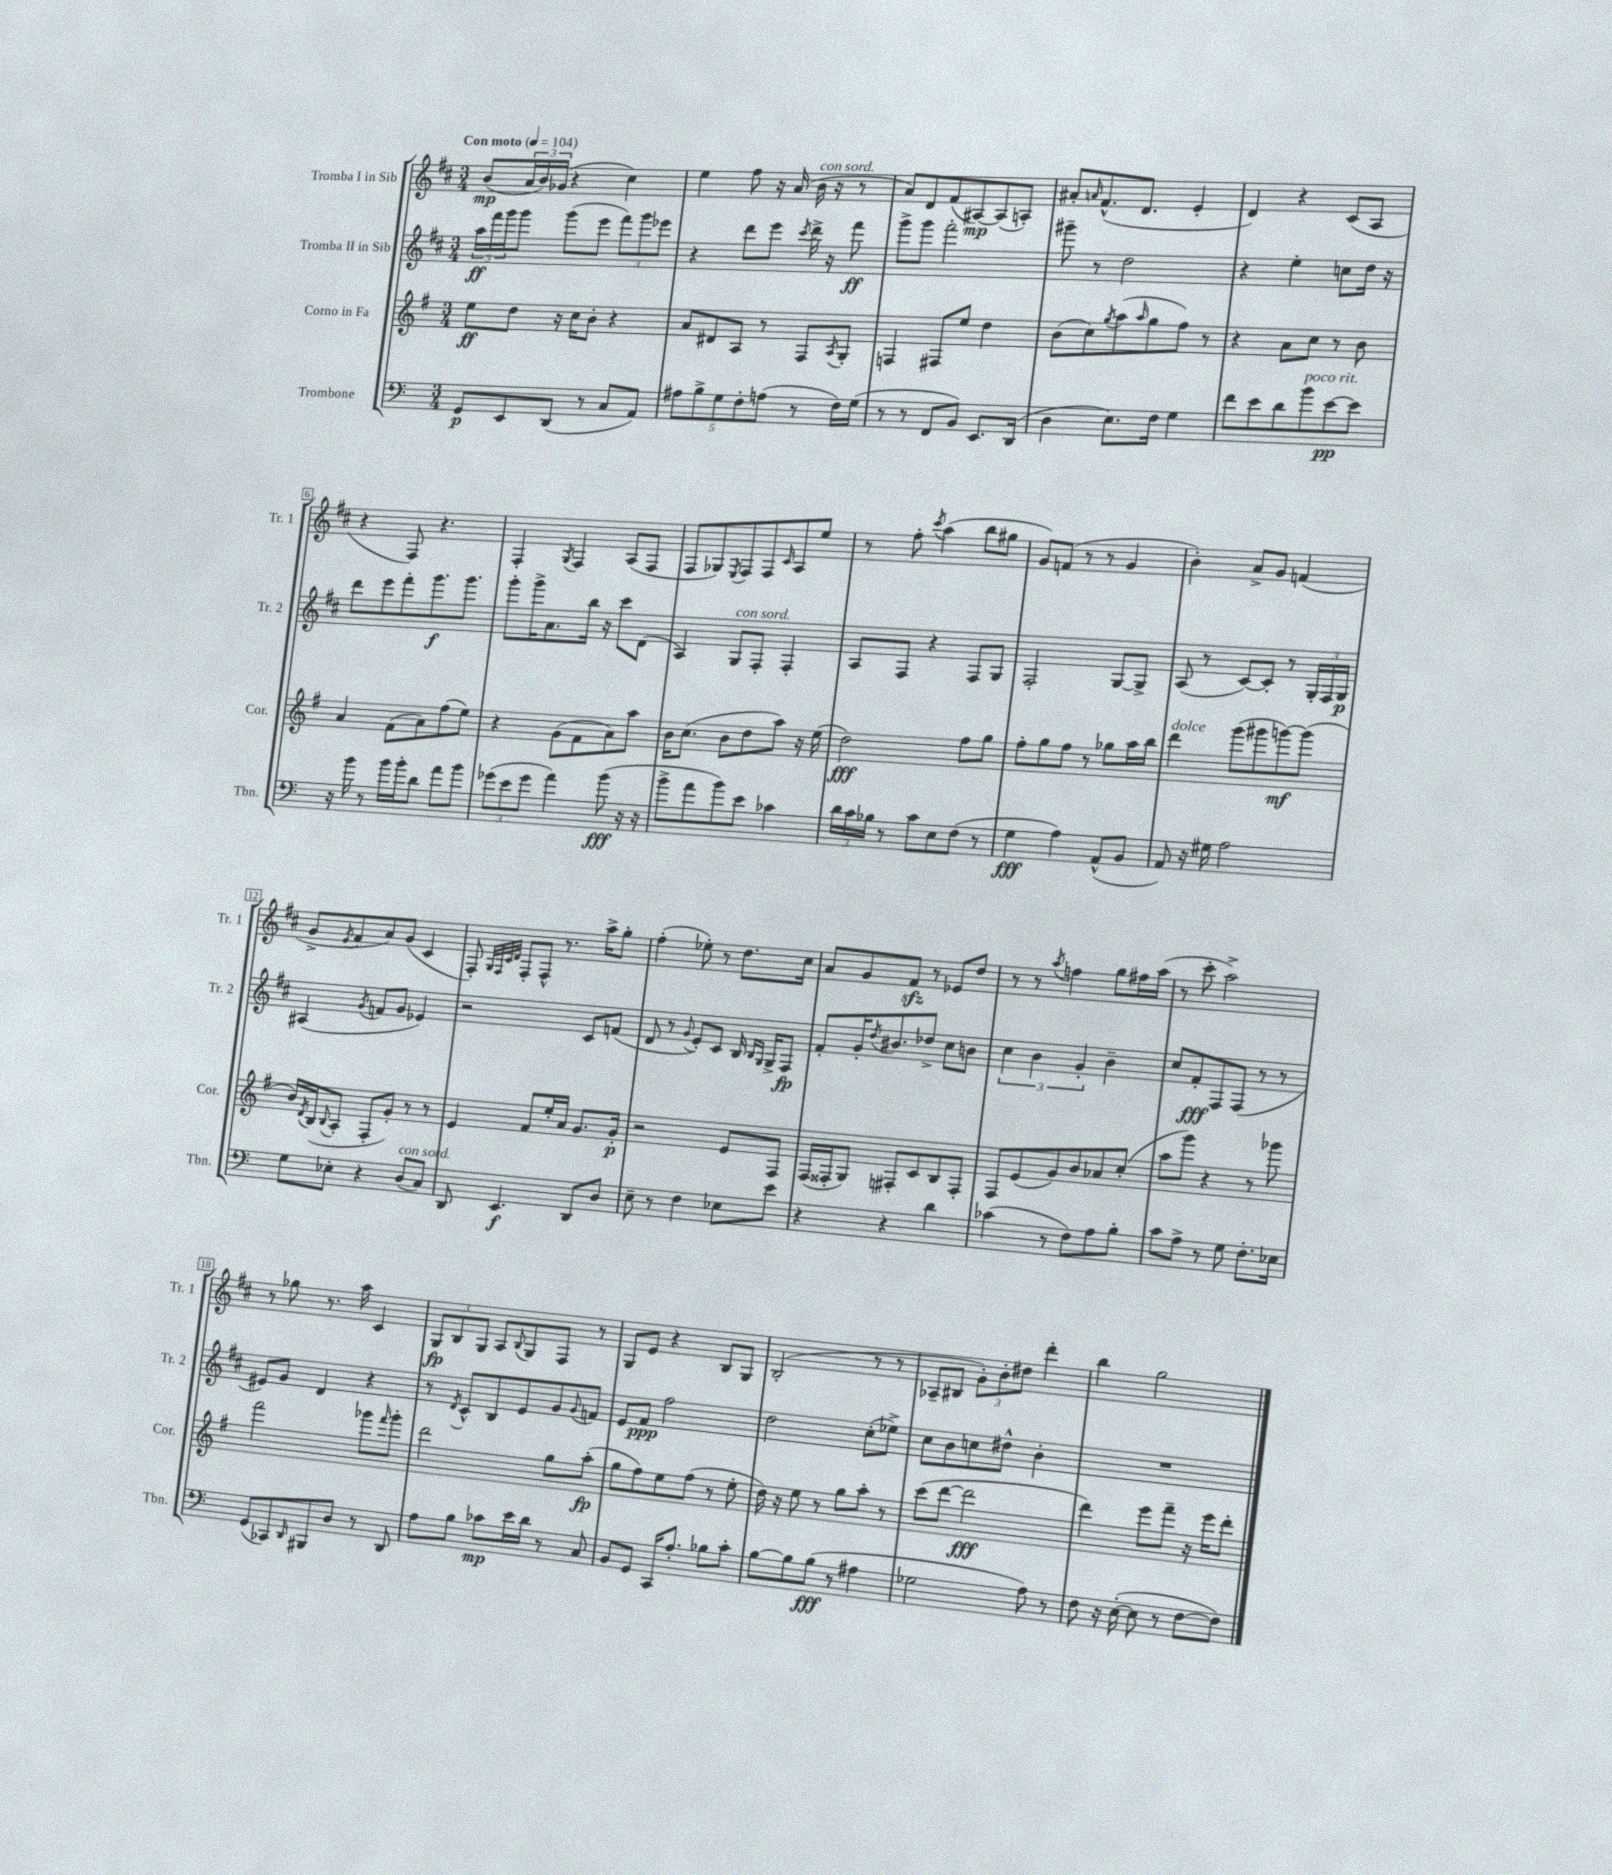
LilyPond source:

<<
\new StaffGroup <<
\new Staff = "s0" \with { instrumentName = "Tromba I in Sib" shortInstrumentName = "Tr. 1" } {
    \clef treble \key d \major \numericTimeSignature \time 3/4 \tempo "Con moto" 4 = 104
    b'8\mp( \tuplet 3/2 { a'16 b'16) ges'16( } r4 cis''4) |
    e''4 fis''8 r16 a'16( b'16^\markup { \italic "con sord." } r16 r8 |
    a'8) d'8 fis'8( ais8~\mp) ais8( a8-.) |
    ais'8-. \grace { a'16 } fis'8.-^( d'8. e'4-. |
    d'4) r4 cis'8( a8 |
    r4 fis8) r4. |
    fis4-. \acciaccatura { g8 } fis4 a8( fis8 |
    fis8 ges8) \acciaccatura { e8 } fis8 fis8 \grace { cis'16 } a8 e''8 |
    r8 fis''8-. \acciaccatura { cis'''8 } a''4( b''8 gis''8 |
    g'8) f'8( r8 r8 g'4 |
    b'4-.) a'8-> g'8 f'4( |
    g'8-> \acciaccatura { e'8 } fis'8 a'8) g'8( cis'4 |
    fis8-.) \grace { g32 fis32 cis'32 d'32 } fis8-. fis8-^ r8. a''16-> g''8-. |
    fis''4-.( ees''8-.) r8 d''8. cis''16 |
    a'8 g'8 fis'8\sfz r8 ees'8 d''8 |
    r8 r8 \acciaccatura { a''8 } f''4 g''8 fis''16 a''16( |
    r8 cis'''8-. a''2->) |
    r8 ges''8 r8. a''16 cis'4 |
    \tuplet 3/2 { g8\fp b8 g8 } a8 \appoggiatura { b8 } g8 fis8 r8 |
    g8 e'8 r4 b8 g8 |
    b2-.( r8 r8 |
    aes8-- bis8 \tuplet 3/2 { g'8-.) b'8-. dis''8 } d'''4-. |
    b''4 g''2 \bar "|." |
}
\new Staff = "s1" \with { instrumentName = "Tromba II in Sib" shortInstrumentName = "Tr. 2" } {
    \clef treble \key d \major \numericTimeSignature \time 3/4
    \tuplet 3/2 { a''16\ff fis'''16 g'''16 } g'''8 g'''8( e'''8 \tuplet 3/2 { fis'''8) g'''8 ees'''8 } |
    r4 d'''8 e'''8 \acciaccatura { cis'''8 } d'''16-> r16 fis'''8\ff |
    g'''8-> g'''8 fis'''2-. |
    gis'''8-- r8 d''2 |
    r4 e''4-. c''8 d''16 r16 |
    d'''8 e'''8 fis'''8-. g'''8.\f g'''8. |
    g'''8-. g'''16-> a'8. b''16 r16 cis'''8 d'8( |
    a4) g8^\markup { \italic "con sord." } fis8-. fis4-. |
    a8 fis8 r4 fis8 g8 |
    fis2-. g8~ g8-> |
    a8( r8 cis'8~) cis'8-. r8 \tuplet 3/2 { g16-. fis16 g16\p } |
    ais4( \acciaccatura { g'8 } f'8 g'8 ees'4) |
    r2 cis'8 f'8( |
    d'8 r8 \appoggiatura { g'8 } e'8-.) cis'8 b16 \grace { b16 g16 } g16-> fis8\fp |
    fis'8-. g'16-. \acciaccatura { d''8 } bis'8. des''8-> cis''8 b'8 |
    \tuplet 3/2 { cis''4 b'4 g'4-. } b'4-- |
    cis''8 fis'8-.\fff fis8 fis8( r8 r8 |
    eis'8) g'8 d'4 r4 |
    r8 \acciaccatura { d'8 } cis'8-^ b8 e'8 g'8 \appoggiatura { g'8 } f'8 |
    e'8 fis'8\ppp fis''2 |
    d''2 cis''8-.( ees''8->) |
    cis''8 b'8 c''8 dis''8-^ b'4-. |
    R2. \bar "|." |
}
\new Staff = "s2" \with { instrumentName = "Corno in Fa" shortInstrumentName = "Cor." } {
    \clef treble \key g \major \numericTimeSignature \time 3/4
    e''8\ff d''8 r16 c''16 b'8-. r4 |
    a'8 dis'8 a8 r8 fis8 \acciaccatura { a8 } g8-. |
    f4 fis8 e''8 d''4 |
    b'8( c''8) \acciaccatura { g''8 } a''8( \grace { a''16 } g''8 fis''8) r8 |
    r4 a'8 c''8 r8 b'8 |
    a'4 fis'8( a'8) fis''8( e''8) |
    r4 g'8( fis'8 a'8) a''8 |
    b'16 c''8.( b'8 d''8 a''8) r16 e''16( |
    d''2\fff) fis''8 g''8 |
    fis''8-. g''8 fis''8 r8 ges''8 a''16 b''16 |
    d'''4^\markup { \italic "dolce" } g'''8( gis'''8 g'''8~\mf) g'''8( |
    b'16) \acciaccatura { d'8 } b16( \appoggiatura { b8 } a8-. fis8-. g'8-.) r8 r8 |
    e'4 fis'8 e''16-. a'16 g'8. g'16-.\p |
    r2 e'8 fis8 |
    fis16( fisis16-. g8) fis8-. c'8 b8 fis8-. |
    fis8 e'8( g'8) b'8 aes'8 c''8-.( |
    a''8 g'''8) r4 r8 ges'''8 |
    fis'''2 ges'''8 \grace { fis'''16 } ges'''8-. |
    d'''2 g''8 a''8-.\fp( |
    g''8 fis''8) e''8 fis''8( r8 e''8-. |
    d''16) r16 e''8 r8 g''8 a''8-. r8 |
    c'''8( d'''8~ d'''2\fff |
    d'''4) e'''8 fis'''8-- r16 e'''16 d'''8-. \bar "|." |
}
\new Staff = "s3" \with { instrumentName = "Trombone" shortInstrumentName = "Tbn." } {
    \clef bass \key c \major \numericTimeSignature \time 3/4
    g,8\p e,8 d,8( r8 c8 a,8) |
    \tuplet 5/4 { ais8 b8-> g8 f8-. a8( } r8 f16) g16( |
    r8 r8 f,8 b,8) e,8. d,16( |
    d4 e8.) f16 g4 |
    f'8 e'8 d'8 b'8^\markup { \italic "poco rit." } e'8~\pp e'8 |
    r16 b'16 r8 b'16 b'16-. d'8 a'8 b'8 |
    \tuplet 3/2 { ges'8( e'8 ges'8 } a'4) b'8\fff( r16 r16 |
    b'8-> a'8 b'8) e'8 ces'4 |
    \tuplet 3/2 { d'16 c'16 bes16 } r8 c'8 e8 f8( r8 |
    g4\fff a4) a,8-^( b,8 |
    a,8) r16 gis16 a2 |
    g8 ees8-. r4 d8^\markup { \italic "con sord." }( c8) |
    d,8 e,4.\f d,8 d8 |
    e8-- r8 f4 ees8 e'8 |
    r4 r4 d'4 |
    ces'4( r8 f8) a8 b8-. |
    c'8 a8-> r8 g8 f8.-. ees16 |
    g,8( ces,8) \grace { d,16 } bis,,8 d8 r8 d,8 |
    a8 b8 ces'8\mp e'16 d'16 r8 c8 |
    b,8 g,8 c,16 a8.-. bes8 c'8-. |
    b8~ b8 b8\fff( r8 ais4 |
    ges2 a8) r8 |
    f8 r16 e16~-.( e8 r8 f8~ f8) \bar "|." |
}
>>
>>
\layout { \context { \Score \override BarNumber.stencil = #(make-stencil-boxer 0.1 0.3 ly:text-interface::print) } }
